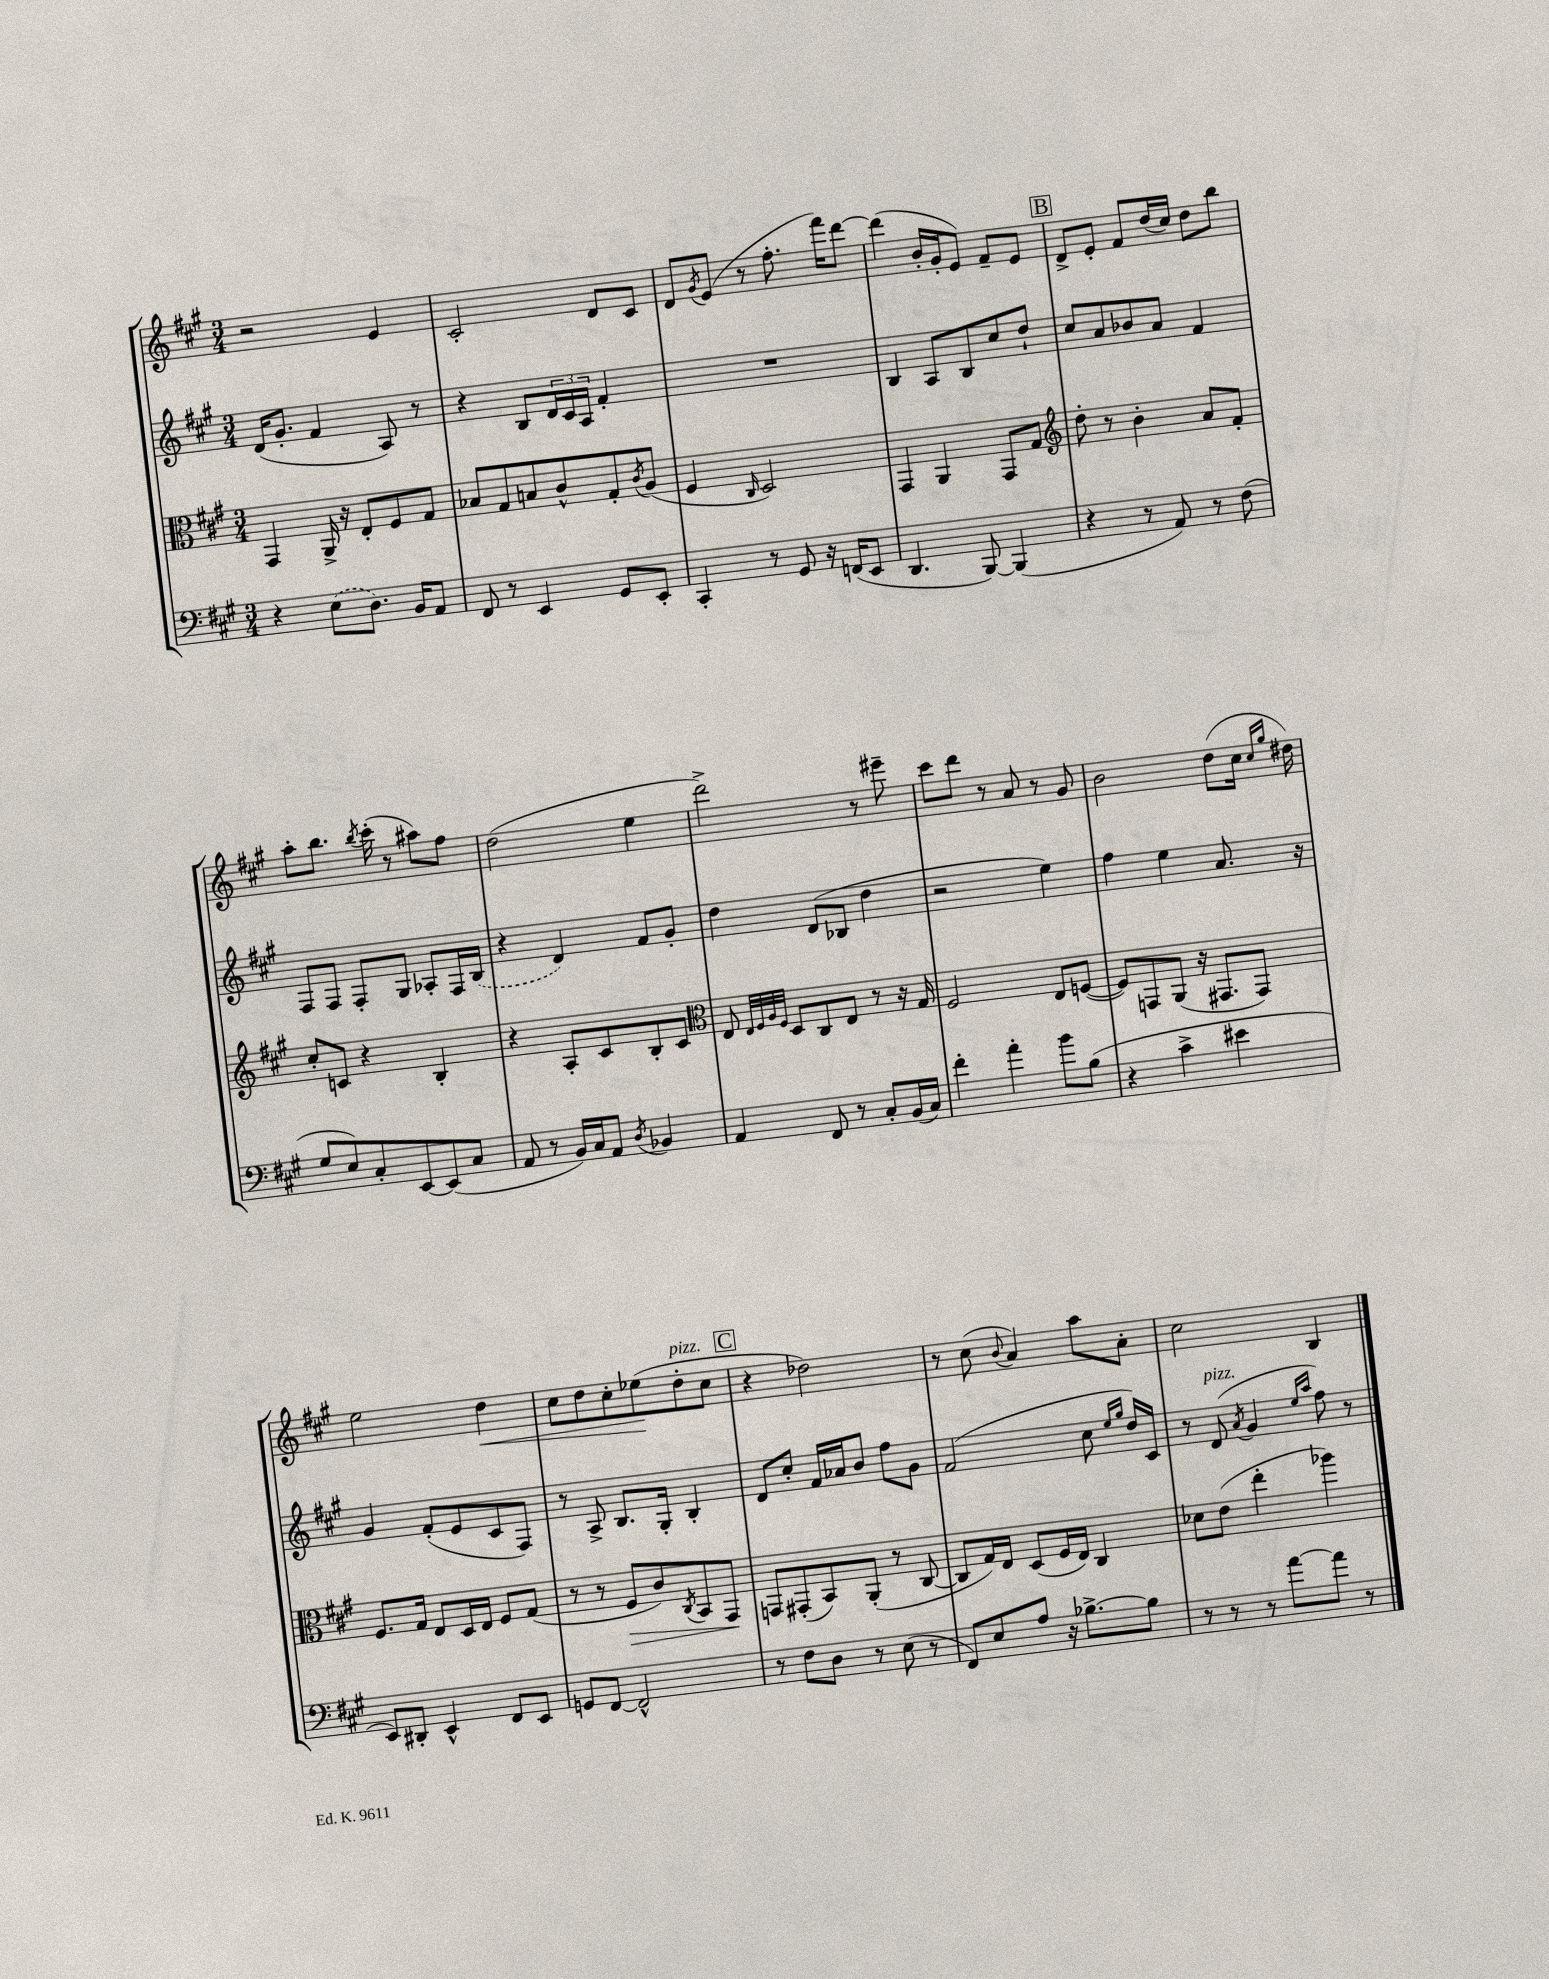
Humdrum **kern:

**kern	**kern	**kern	**kern
*staff4	*staff3	*staff2	*staff1
*clefF4	*clefC3	*clefG2	*clefG2
*k[f#c#g#]	*k[f#c#g#]	*k[f#c#g#]	*k[f#c#g#]
*M3/4	*M3/4	*M3/4	*M3/4
4r	4GG#	(16d	2r
.	.	8.g#'	.
(8E	16AA^	4f#	.
.	16r	.	.
8.D)	8E'	.	.
.	8F#	8A)	4e
16BB	.	.	.
8AA	8G#	8r	.
=	=	=	=
8FF#	8B-	4r	2c#'
8r	8G#	.	.
4EE	8B	8B	.
.	8c#^^	24d	.
.	.	24c#	.
.	.	24A	.
8GG#	8G#'	4f#'	8d
.	8qc#	.	.
8EE'	(8A	.	8c#
=	=	=	=
4CC#'	4F#	2.r	8d
.	.	.	8qg#
.	.	.	(8e
.	16qqC#	.	.
8r	2D)	.	8r
8GG#	.	.	8.ff#'
16r	.	.	.
(16FF	.	.	16fff#)
8EE	.	.	[8ddd
=	=	=	=
4.DD	4GG#	4B	(4ddd]
.	4AA	8A	16b'
.	.	.	16g#'
[8BBB)	.	8B	8e)
(4BBB]	8GG#	8cc#	8f#~
.	8G#	8dd`	8e
=	=	=	=
*	*clefG2	*	*
4r	8dd'	8cc#	8d^
.	8r	8a	8e'
8r	4b'	8b-	8f#
8AA)	.	8a	(16dd
.	.	.	16cc#)
8r	8a	4f#	8dd
(8F#	8f#'	.	8bb
=	=	=	=
8G#	8cc#'	8F#	8aa'
8E)	8c	8F#	8.bb
8C#'	4r	8F#'	.
.	.	.	8qbb
.	.	.	(16ccc#'
[8EE	.	8G#	8r
(8EE]	4B'	8A-'	8aa#)
8C#	.	16F#	8ff#
.	.	(16B	.
=	=	=	=
8AA	4r	4r	(2dd
8r	.	.	.
16BB)	8A'	4d)	.
16C#	.	.	.
8AA	8c#	.	.
8qD	.	.	.
4BB-	8B'	8f#	4ee
.	8c#	8g#'	.
=	=	=	=
*	*clefC3	*	*
4AA	8E	4dd	2ddd^)
.	32qqE	.	.
.	32qqF#	.	.
.	32qqA	.	.
.	32qqF#	.	.
.	8D	.	.
8FF#	8C#	(8d	.
8r	8E	8B-	.
8C#'	8r	4dd	8r
(16BB	16r	.	8eee#~
16C#)	16G#	.	.
=	=	=	=
4f#'	2F#	2r	8ccc#
.	.	.	8ddd
4a'	.	.	8r
.	.	.	8a
8b	8E	4ee)	8r
(8B	([8F	.	8g#
=	=	=	=
4r	8F])	4ff#	2b
.	8GG	.	.
4c#^	(8AA	4ee	.
.	16r	.	.
.	8.GG#	.	.
4e#	.	8.a	(8dd
.	8GG#)	.	16cc#
.	.	.	16qqcc#
.	.	.	16qqgg#
.	.	16r	16dd#)
=	=	=	=
8EE)	8.F#	4g#	2ee
8DD#'	.	.	.
.	16G#	.	.
4EE^^	8E	(8f#'	.
.	16D	8e	.
.	16E	.	.
8FF#	8F#	8c#	4dd
8EE	(8G#	8F#)	.
=	=	=	=
8GG	8r	8r	8cc#
[8FF#	8r	8A^	8dd
2FF#^^]	8F#	8.B	8cc#'
.	8c#)	.	(8ee-
.	.	16G#'	.
.	8qC#	.	.
.	8BB	4B'	8dd'
.	8GG#	.	8cc#
=	=	=	=
8r	8GG	8d	4r
8F#	(8GG#'	8cc#'	.
8D	8BB)	16f#	2dd-)
.	.	16a-	.
8r	(8AA'	8b	.
(8E	8r	8ff#	.
8r	[8C#	8g#	.
=	=	=	=
8FF#)	8C#]	(2f#	8r
8E	16G#)	.	(8cc#
.	16E	.	.
.	.	.	8qqb
8A	(8D	.	4a)
16r	16F#	.	.
[8.B-^	16E)	.	.
.	4C#	8cc#	8aa
.	.	16qqee	.
.	.	16qqgg#	.
8B-]	.	16dd)	8a'
.	.	16c#	.
=	=	=	=
8r	8d-	8r	2cc#
8r	(8e	(8d	.
.	.	8qa	.
8r	4ee'	4g#	.
[8a	.	.	.
.	.	16qqee	.
.	.	16qqaa	.
8a]	4aa-)	8ff#)	4B
8r	.	8r	.
==	==	==	==
*-	*-	*-	*-
